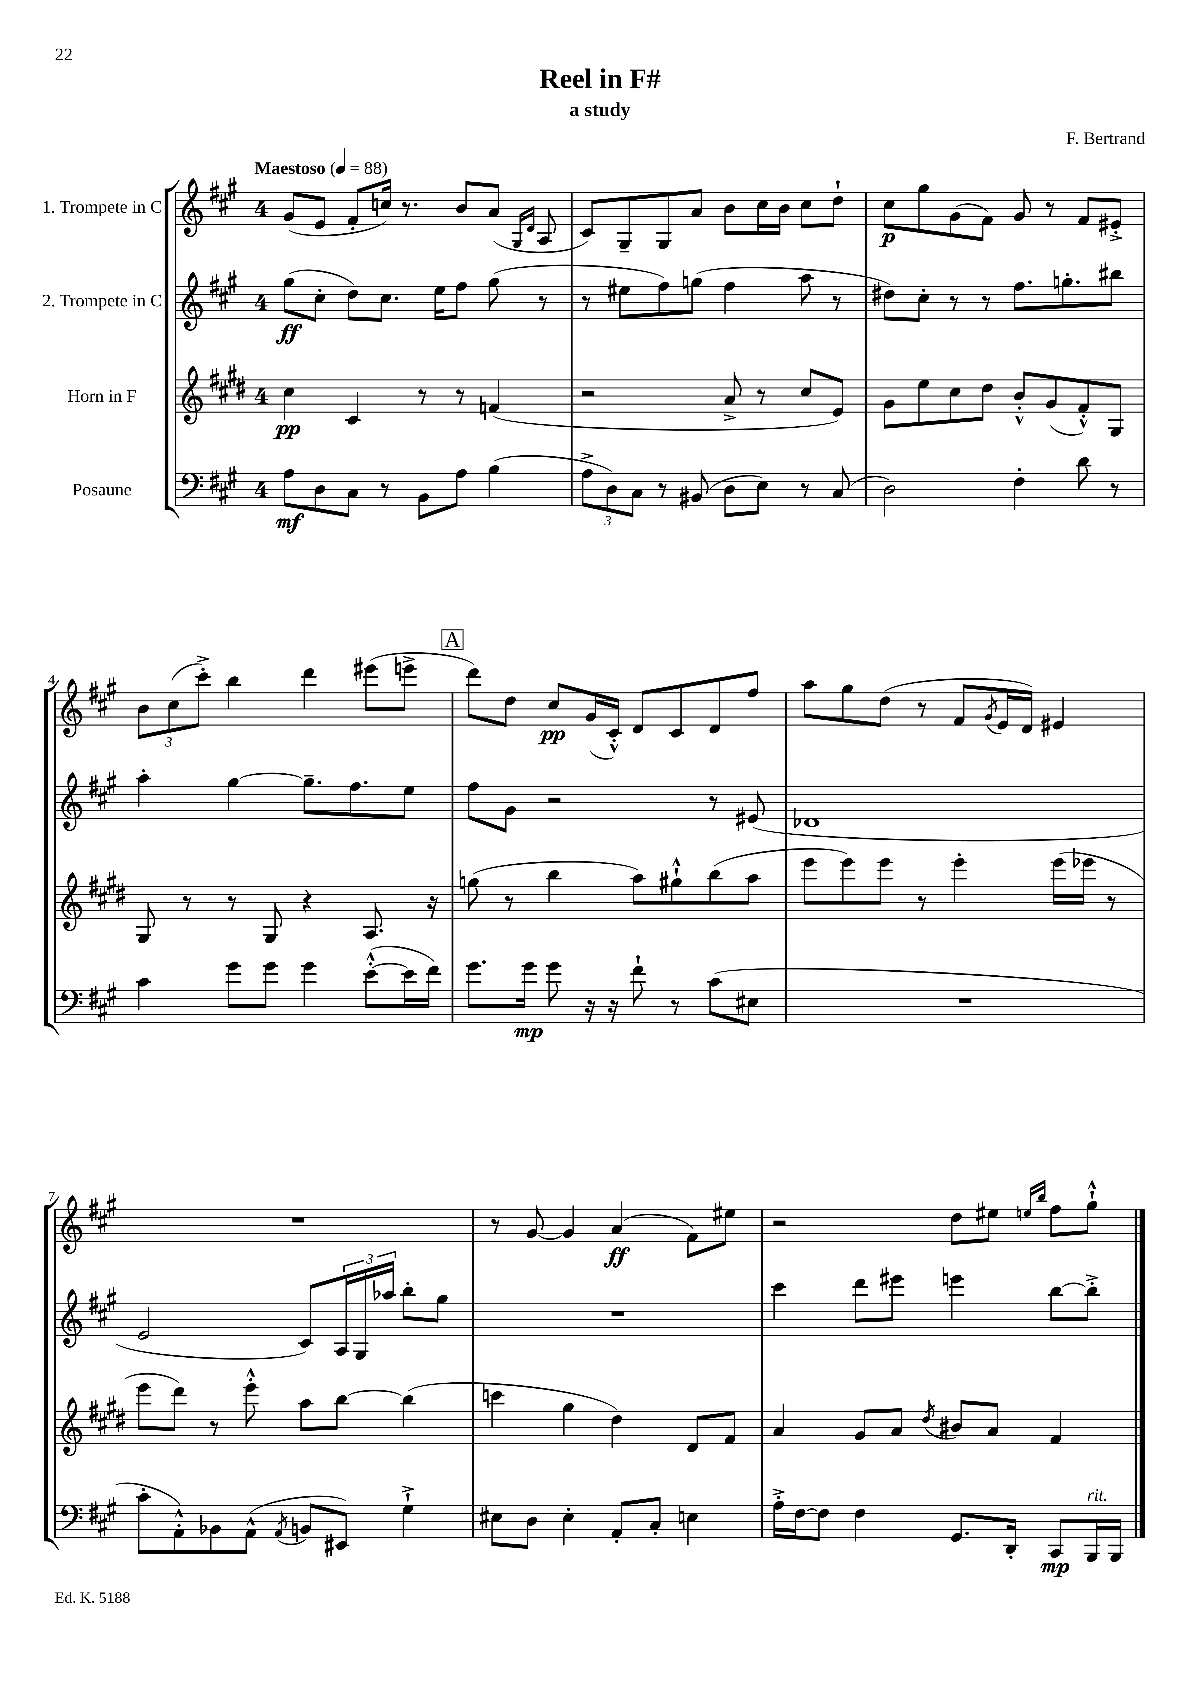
\header { title = "Reel in F#" composer = "F. Bertrand" subtitle = "a study" }
<<
\new StaffGroup <<
\new Staff = "s0" \with { instrumentName = "1. Trompete in C" } {
    \clef treble \key a \major \once \override Staff.TimeSignature.style = #'single-digit \time 4/4 \tempo "Maestoso" 4 = 88
    gis'8( e'8 fis'8-. c''16) r8. b'8 a'8( \grace { gis16 d'16 } a8 |
    cis'8) gis8-- gis8 a'8 b'8 cis''16 b'16 cis''8 d''8-! |
    cis''8\p gis''8 gis'8( fis'8) gis'8 r8 fis'8 eis'8-.-> |
    \tuplet 3/2 { b'8 cis''8( cis'''8-.->) } b''4 d'''4 eis'''8( e'''8-> |
    \mark \markup { \box "A" } d'''8) d''8 cis''8\pp gis'16( cis'16-.-^) d'8 cis'8 d'8 fis''8 |
    a''8 gis''8 d''8( r8 fis'8 \acciaccatura { gis'8 } e'16 d'16) eis'4 |
    R1 |
    r8 gis'8~ gis'4 a'4\ff( fis'8) eis''8 |
    r2 d''8 eis''8 \grace { e''16 b''16 } fis''8 gis''8-!-^ \bar "|." |
}
\new Staff = "s1" \with { instrumentName = "2. Trompete in C" } {
    \clef treble \key a \major \once \override Staff.TimeSignature.style = #'single-digit \time 4/4
    gis''8\ff( cis''8-. d''8) cis''8. e''16 fis''8 gis''8( r8 |
    r8 eis''8 fis''8) g''8( fis''4 a''8 r8 |
    dis''8) cis''8-. r8 r8 fis''8. g''8.-. bis''8 |
    a''4-. gis''4~ gis''8.-- fis''8. e''8 |
    \mark \markup { \box "A" } fis''8 gis'8 r2 r8 eis'8( |
    des'1 |
    e'2 cis'8) \tuplet 3/2 { a16 gis16 aes''16 } b''8-. gis''8 |
    R1 |
    cis'''4 d'''8 eis'''8 e'''4 b''8~ b''8-.-> \bar "|." |
}
\new Staff = "s2" \with { instrumentName = "Horn in F" } {
    \clef treble \key e \major \once \override Staff.TimeSignature.style = #'single-digit \time 4/4
    cis''4\pp cis'4 r8 r8 f'4( |
    r2 a'8-> r8 cis''8 e'8) |
    gis'8 e''8 cis''8 dis''8 b'8-.-^ gis'8( fis'8-.-^) gis8 |
    gis8 r8 r8 gis8 r4 a8. r16 |
    \mark \markup { \box "A" } g''8( r8 b''4 a''8) gis''8-!-^ b''8( a''8 |
    e'''8 e'''8) e'''8 r8 e'''4-. e'''16( ees'''16 r8 |
    e'''8 dis'''8) r8 e'''8-.-^ a''8 b''8~ b''4( |
    c'''4 gis''4 dis''4) dis'8 fis'8 |
    a'4 gis'8 a'8 \acciaccatura { dis''8 } bis'8 a'8 fis'4 \bar "|." |
}
\new Staff = "s3" \with { instrumentName = "Posaune" } {
    \clef bass \key a \major \once \override Staff.TimeSignature.style = #'single-digit \time 4/4
    a8\mf d8 cis8 r8 b,8 a8 b4( |
    \tuplet 3/2 { a8-> d8) cis8 } r8 bis,8( d8 e8) r8 cis8( |
    d2) fis4-. d'8 r8 |
    cis'4 gis'8 gis'8 gis'4 e'8~-.-^( e'16 fis'16) |
    \mark \markup { \box "A" } gis'8. gis'16\mp gis'8 r16 r16 fis'8-! r8 cis'8( eis8 |
    R1 |
    cis'8-. a,8-.-^) bes,8 a,8-^( \acciaccatura { a,8 } b,8 eis,8) gis4-!-> |
    eis8 d8 eis4-. a,8-. cis8-. e4 |
    a16-.-> fis16~ fis8 fis4 gis,8. d,16-. cis,8\mp b,,16^\markup { \italic "rit." } b,,16 \bar "|." |
}
>>
>>
